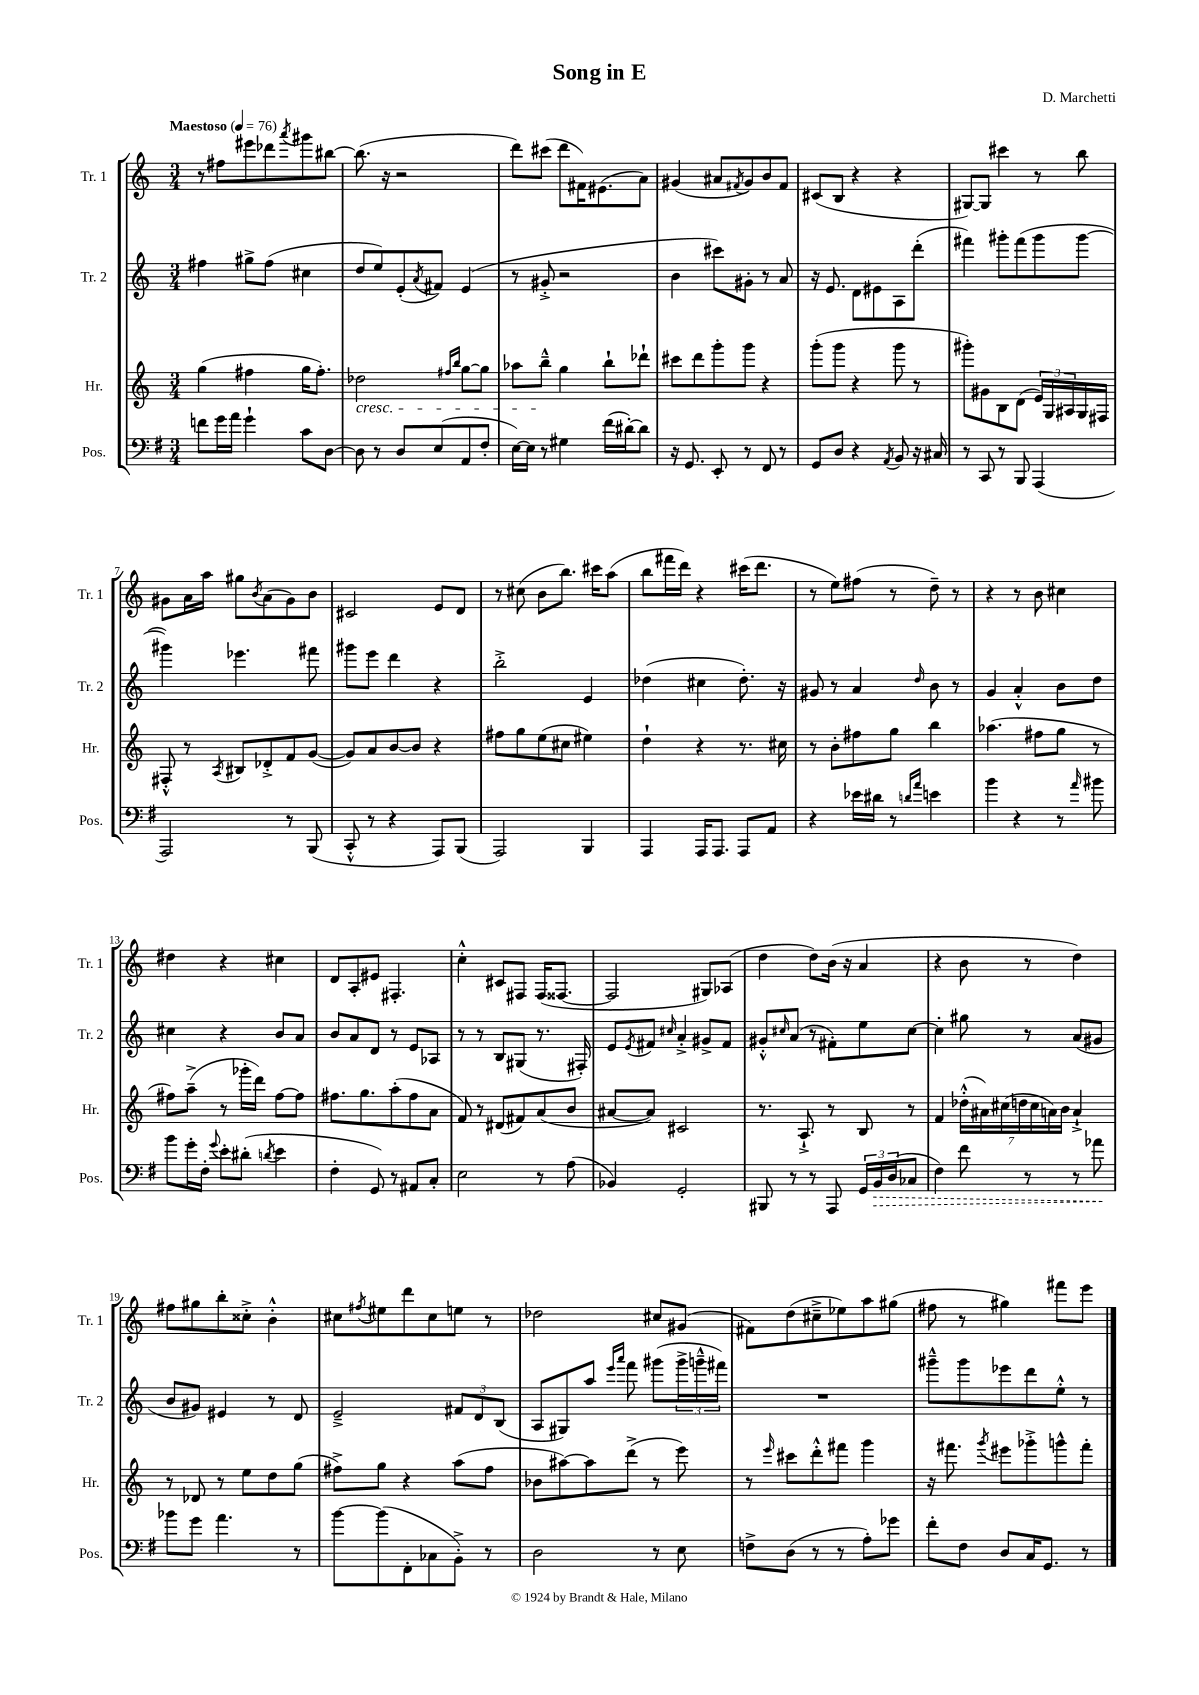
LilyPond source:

\header { title = "Song in E" composer = "D. Marchetti" }
<<
\new StaffGroup <<
\new Staff = "s0" \with { instrumentName = "Tr. 1" shortInstrumentName = "Tr. 1" } {
    \clef treble \key c \major \numericTimeSignature \time 3/4 \tempo "Maestoso" 4 = 76
    r8 fis''8 eis'''8 des'''8 \acciaccatura { a'''8 } gis'''8 bis''8~ |
    bis''8.( r16 r2 |
    d'''8) cis'''8( d'''8 fis'16) eis'8.( a'8) |
    gis'4( ais'8 \acciaccatura { fis'8 } gis'8) b'8 fis'8 |
    cis'8( b8 r4 r4 |
    gis8~) gis8 cis'''4 r8 b''8 |
    gis'8 a'16 a''16 gis''8 \acciaccatura { b'8 } a'8( gis'8) b'8 |
    cis'2 e'8 d'8 |
    r8 cis''8( b'8 b''8.) cis'''16 a''8( |
    b''8 fis'''16 d'''16) r4 cis'''16( d'''8. |
    r8 e''8) fis''8( r8 d''8--) r8 |
    r4 r8 b'8 cis''4 |
    dis''4 r4 cis''4 |
    d'8 a8-. eis'8 fis4.-. |
    c''4-.-^ cis'8 fis8 fis16( fisis8.~ |
    fisis2 gis8) aes8( |
    d''4 d''8) b'16( r16 a'4 |
    r4 b'8 r8 d''4) |
    fis''8 gis''8 b''8-. cisis''8-.-> b'4-.-^ |
    cis''8 \acciaccatura { fis''8 } eis''8 d'''8 cis''8 e''8 r8 |
    des''2 cis''8 gis'8( |
    fis'8) d''8( cis''8---> ees''8) a''8 gis''8( |
    fis''8 r8 gis''4) fis'''8 e'''8 \bar "|." |
}
\new Staff = "s1" \with { instrumentName = "Tr. 2" shortInstrumentName = "Tr. 2" } {
    \clef treble \key c \major \numericTimeSignature \time 3/4
    fis''4 gis''8-> fis''8( cis''4 |
    d''8 e''8) e'8-.( \acciaccatura { a'8 } fis'8) e'4( |
    r8 gis'8-.-> r2 |
    b'4 cis'''8) gis'8-. r8 a'8 |
    r16 e'8. d'8 eis'8 a8 d'''8-.( |
    fis'''4) gis'''8-. fis'''8( gis'''8 gis'''8~ |
    gis'''4) ees'''4. fis'''8 |
    gis'''8 e'''8 d'''4 r4 |
    b''2-.-> e'4 |
    des''4( cis''4 des''8.-.) r16 |
    gis'8 r8 a'4 \grace { d''16 } b'8 r8 |
    g'4 a'4-.-^ b'8 d''8 |
    cis''4 r4 b'8 a'8 |
    b'8 a'8 d'8 r8 e'8 aes8 |
    r8 r8 b8 gis8( r8. fis16-.) |
    e'8 \acciaccatura { e'8 } fis'8 \grace { cis''16 } a'4-.-> gis'8-> fis'8 |
    gis'8-.-^ \grace { cis''16 } a'8( r8 fis'8-.) e''8 cis''8~ |
    cis''4-. gis''8 r8 a'8( gis'8 |
    b'8 gis'8) eis'4 r8 d'8 |
    e'2---> \tuplet 3/2 { fis'8 d'8 b8( } |
    a8 gis8) a''8 \grace { e'''16 a'''16 } f'''8 gis'''8( \tuplet 3/2 { gis'''16-> g'''16---^ fis'''16) } |
    R2. |
    gis'''8---^ gis'''8 ees'''8 d'''8 e''8-.-^ r8 \bar "|." |
}
\new Staff = "s2" \with { instrumentName = "Hr." shortInstrumentName = "Hr." } {
    \clef treble \key c \major \numericTimeSignature \time 3/4
    g''4( fis''4 g''16 fis''8.-.) |
    des''2\cresc \grace { fis''16 b''16 } g''8~ g''8 |
    aes''8 b''8---^\! g''4 b''8-! des'''8-! |
    cis'''8 d'''8 g'''8-. g'''8 r4 |
    g'''8-.( g'''8 r4 g'''8 r8 |
    gis'''8-.) gis'8 b8 d'8( \tuplet 3/2 { e'16) g16 ais16 } g16 fis16 |
    fis8-.-^ r8 \acciaccatura { a8 } bis8 des'8-.-> f'8 g'8~( |
    g'8) a'8 b'8~ b'8 r4 |
    fis''8 g''8 e''8( cis''8 eis''4) |
    d''4-! r4 r8. cis''16 |
    r8 b'8-. fis''8 g''8 b''4 |
    aes''4.( fis''8 g''8 r8 |
    fis''8) a''8--->( r8 ges'''16-. d'''16) fis''8~ fis''8 |
    fis''8. g''8. a''8-.( fis''8 a'8 |
    f'8) r8 dis'8( fis'8) a'8( b'8 |
    ais'8~ ais'8) cis'2 |
    r8. a8.-!-> r8 b8 r8 |
    f'4 \tuplet 7/4 { des''16-.-^( ais'16) cis''16( d''16 cis''16 a'16) b'16 } a'4-!-> |
    r8 des'8 r8 e''8 d''8 g''8( |
    fis''8->) g''8 r4 a''8( fis''8 |
    bes'8 ais''8~) ais''8 d'''8->( r8 e'''8) |
    r8 \grace { e'''16 } cis'''8 d'''8-.-^ fis'''8 g'''4 |
    r16 fis'''8. \acciaccatura { g'''8 } eis'''8 ges'''8-.-> g'''8-^ fis'''8-. \bar "|." |
}
\new Staff = "s3" \with { instrumentName = "Pos." shortInstrumentName = "Pos." } {
    \clef bass \key g \major \numericTimeSignature \time 3/4
    f'8 g'16 a'16 g'4-! c'8 d8~ |
    d8 r8 d8 e8( a,8 fis8-. |
    e16~) e16 r8 gis4 fis'16( dis'16~-.) dis'8 |
    r16 g,8. e,8-. r8 fis,8 r8 |
    g,8 d8 r4 \acciaccatura { a,8 } b,8 r16 cis16 |
    r8 c,8 r8 b,,8 a,,4( |
    a,,2) r8 b,,8( |
    c,8-.-^ r8 r4 a,,8) b,,8( |
    a,,2) b,,4 |
    a,,4 a,,16 a,,8. a,,8 a,8 |
    r4 ees'16 dis'16 r8 \grace { d'16 a'16 } e'4 |
    b'4 r4 r8 \grace { a'16 } bis'8 |
    b'8 g'16-. fis16-. \appoggiatura { g'8 } e'8-. dis'8-.( \acciaccatura { d'8 } e'4 |
    fis4-. g,8) r8 ais,8 c8-. |
    e2 r8 a8( |
    bes,4) g,2-. |
    bis,,8 r8 r8 a,,8 \tuplet 3/2 { g,16 \once \override Hairpin.style = #'dashed-line b,16\> d16( } ces8 |
    fis4) fis'8 r8 r8 aes'8\! |
    bes'8 g'8 a'4. r8 |
    b'8~ b'8( fis,8-. ces8 b,8-.->) r8 |
    d2 r8 e8 |
    f8-> d8( r8 r8 a8-.) ges'8 |
    fis'8-. fis8 d8 c16 g,8. r8 \bar "|." |
}
>>
>>
